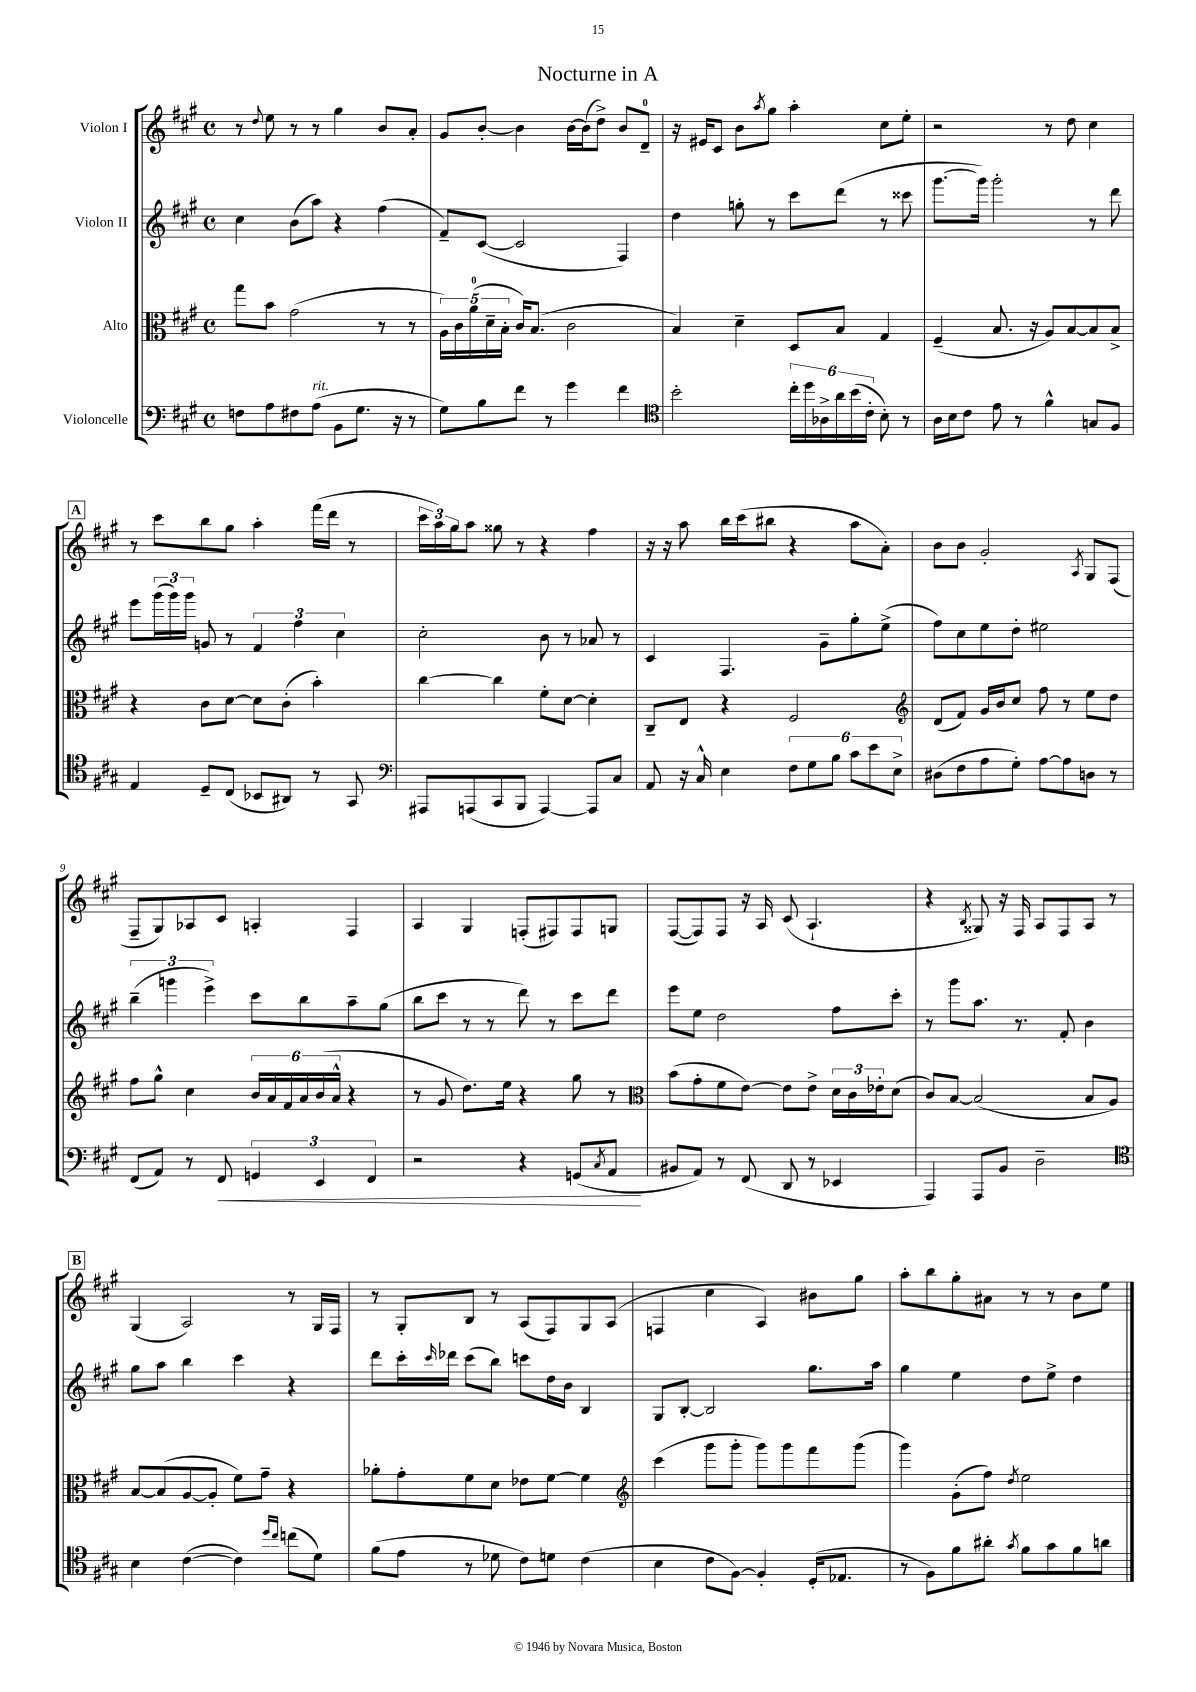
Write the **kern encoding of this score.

**kern	**kern	**kern	**kern
*staff4	*staff3	*staff2	*staff1
*clefF4	*clefC3	*clefG2	*clefG2
*k[f#c#g#]	*k[f#c#g#]	*k[f#c#g#]	*k[f#c#g#]
*M4/4	*M4/4	*M4/4	*M4/4
*met(c)	*met(c)	*met(c)	*met(c)
8F	8gg#	4cc#	8r
.	.	.	8qqdd
8A	8b	.	8ee
8F#	(2g#	(8b	8r
(8A	.	8aa)	8r
8BB	.	4r	4gg#
8.G#	.	.	.
.	8r	(4ff#	8b
16r	.	.	.
8r	8r	.	8a'
=	=	=	=
8G#)	20A)	8f#~)	8g#
.	20c#	.	.
.	(20a	.	.
8B	.	([8c#	[8b'
.	20d~	.	.
.	20B'	.	.
8f#	16c#)	2c#]	4b]
.	(8.B	.	.
8r	.	.	.
4g#	2c#	.	[16b
.	.	.	(16b]
.	.	.	8dd^)
4f#	.	4F#)	8b
.	.	.	8d~
=	=	=	=
*clefC4	*	*	*
2b'	4B)	4dd	16r
.	.	.	16e#
.	.	.	8c#
.	4d~	8gg'	8b
.	.	.	8qaa
.	.	8r	8gg#
24cc#'	8D	8ccc#	4aa'
24dd	.	.	.
24A-^	.	.	.
24a	8B	(8ddd	.
(24b	.	.	.
24c#'	.	.	.
8B')	4G#	8r	8cc#
8r	.	8ccc##	8ee'
=	=	=	=
16A	(4F#~	[8.ggg#	2r
16B	.	.	.
8c#	.	.	.
.	.	16ggg#])	.
8e	8.B	2ggg#'	.
8r	.	.	.
.	16r	.	.
4f#^^	8A)	.	8r
.	[8B	.	8dd
8G	8B]	8r	4cc#
8F#	8B^	8ddd	.
=	=	=	=
4E	4r	8eee	8r
.	.	(24ggg#	8ccc#
.	.	24ggg#)	.
.	.	24ggg#	.
8D~	8c#	8g	8bb
(8C#	[8d	8r	8gg#
8BB-	8d]	6f#	4aa'
8AA#)	(8c#'	.	.
.	.	6ff#	.
8r	4b')	.	(16fff#
.	.	.	16ddd
.	.	6cc#	.
8GG#	.	.	8r
=	=	=	=
*clefF4	*	*	*
8AAA#	[4cc#	2cc#'	24ccc#
.	.	.	24aa)
.	.	.	24gg#
(8AAA	.	.	8aa
8CC#	4cc#]	.	8gg##
8BBB	.	.	8r
[4AAA)	8f#'	8b	4r
.	[8d	8r	.
8AAA]	4d']	8a-	4ff#
8C#	.	8r	.
=	=	=	=
8AA	8C#~	4c#	16r
.	.	.	16r
16r	8E	.	8aa
16C#^^	.	.	.
4E	4r	4.F#	16bb
.	.	.	(16ccc#
.	.	.	8bb#
12F#	2F#	.	4r
12G#	.	.	.
.	.	8g#~	.
12B	.	.	.
12c#	.	8gg#'	8aa
12e	.	.	.
.	.	(8ee^	8a')
12E^	.	.	.
=	=	=	=
*	*clefG2	*	*
(8D#	(8d	8ff#)	8b
8F#	8f#)	8cc#	8b
8A	16g#	8ee	2g#'
.	16b	.	.
8G#')	8cc#	8dd'	.
[8A	8ff#	2ee#	.
8A]	8r	.	.
.	.	.	8qA
8D	8ee	.	8G#
8r	8dd	.	(8F#
=	=	=	=
(8FF#	8ff#	(6bb~	8F#~
8AA)	8gg#^^	.	8G#)
.	.	6ggg	.
8r	4cc#	.	8A-
.	.	6eee^)	.
8FF#	.	.	8c#
6GG	24b	8ccc#	4A'
.	24a	.	.
.	24f#	.	.
.	24a	8bb	.
6EE	(24b	.	.
.	24a^^	.	.
.	4r	8aa~	4F#
6FF#	.	.	.
.	.	(8gg#	.
=	=	=	=
2r	8r	8bb	4A
.	8g#	8ccc#	.
.	8.dd)	8r	4G#
.	.	8r	.
.	16ee	.	.
4r	4r	8ddd)	(8F'
.	.	8r	8F#)
(8GG	8gg#	8ccc#	8F#
8qC#	.	.	.
8AA	8r	8ddd	8G
=	=	=	=
*	*clefC3	*	*
8BB#	(8b	8eee	([8F#
8AA)	8g#'	8ee	8F#])
8r	8f#	2dd	8F#
(8FF#	[8e)	.	16r
.	.	.	16A
8DD	8e]	.	(8c#
8r	8e^	.	4.A`
4EE-	24d	8ff#	.
.	24c#	.	.
.	24e-'	.	.
.	(8d	8ccc#'	.
=	=	=	=
4AAA)	8c#)	8r	4r
.	[8B	8ggg#	.
.	.	.	8qB
8AAA	(2B]	8.aa	8G##)
8BB	.	.	16r
.	.	8.r	16F#
2D~	.	.	8A
.	.	8f#'	8F#
.	8B	4b	8A
.	8A)	.	8r
=	=	=	=
*clefC4	*	*	*
4B	[8B	8gg#	(4G#
.	(8B]	8aa	.
([4c#	[8A	4bb	2A)
.	8A']	.	.
4c#])	8f#)	4ccc#	.
.	8g#~	.	.
16qqdd	.	.	.
16qqcc#	.	.	.
(8cc	4r	4r	8r
8d)	.	.	16G#
.	.	.	16F#
=	=	=	=
(8f#	8a-'	8ddd	8r
8e	8g#'	16ccc#'	8G#'
.	.	16qqccc#	.
.	.	16ddd-	.
8r	8f#	(8ccc#	8B
8d-	8d	8bb)	8r
8c#)	8e-	8ccc	(8A
8d	[8f#	16dd	8F#)
.	.	16b	.
(4c#	4f#]	4B	8G#
.	.	.	(8A
=	=	=	=
*	*clefG2	*	*
4B	(4ccc#	8G#	4F
.	.	[8B'	.
8c#	8ggg#	2B]	4cc#
[8F#)	8ggg#'	.	.
4F#']	8ggg#)	.	4A)
.	8ggg#	.	.
(16D'	8fff#	8.gg#	8b#
8.E-	.	.	.
.	(8ggg#	.	8gg#
.	.	16aa	.
=	=	=	=
8r	4ggg#)	4gg#	8aa'
8F#)	.	.	8bb
8f#	(8g#'	4ee	8gg#'
8a#'	8ff#)	.	8a#
8qg#	8qdd	.	.
8f#	2ee	8dd	8r
8g#	.	8ee^	8r
8f#	.	4dd	8b
8a	.	.	8ee
==	==	==	==
*-	*-	*-	*-
